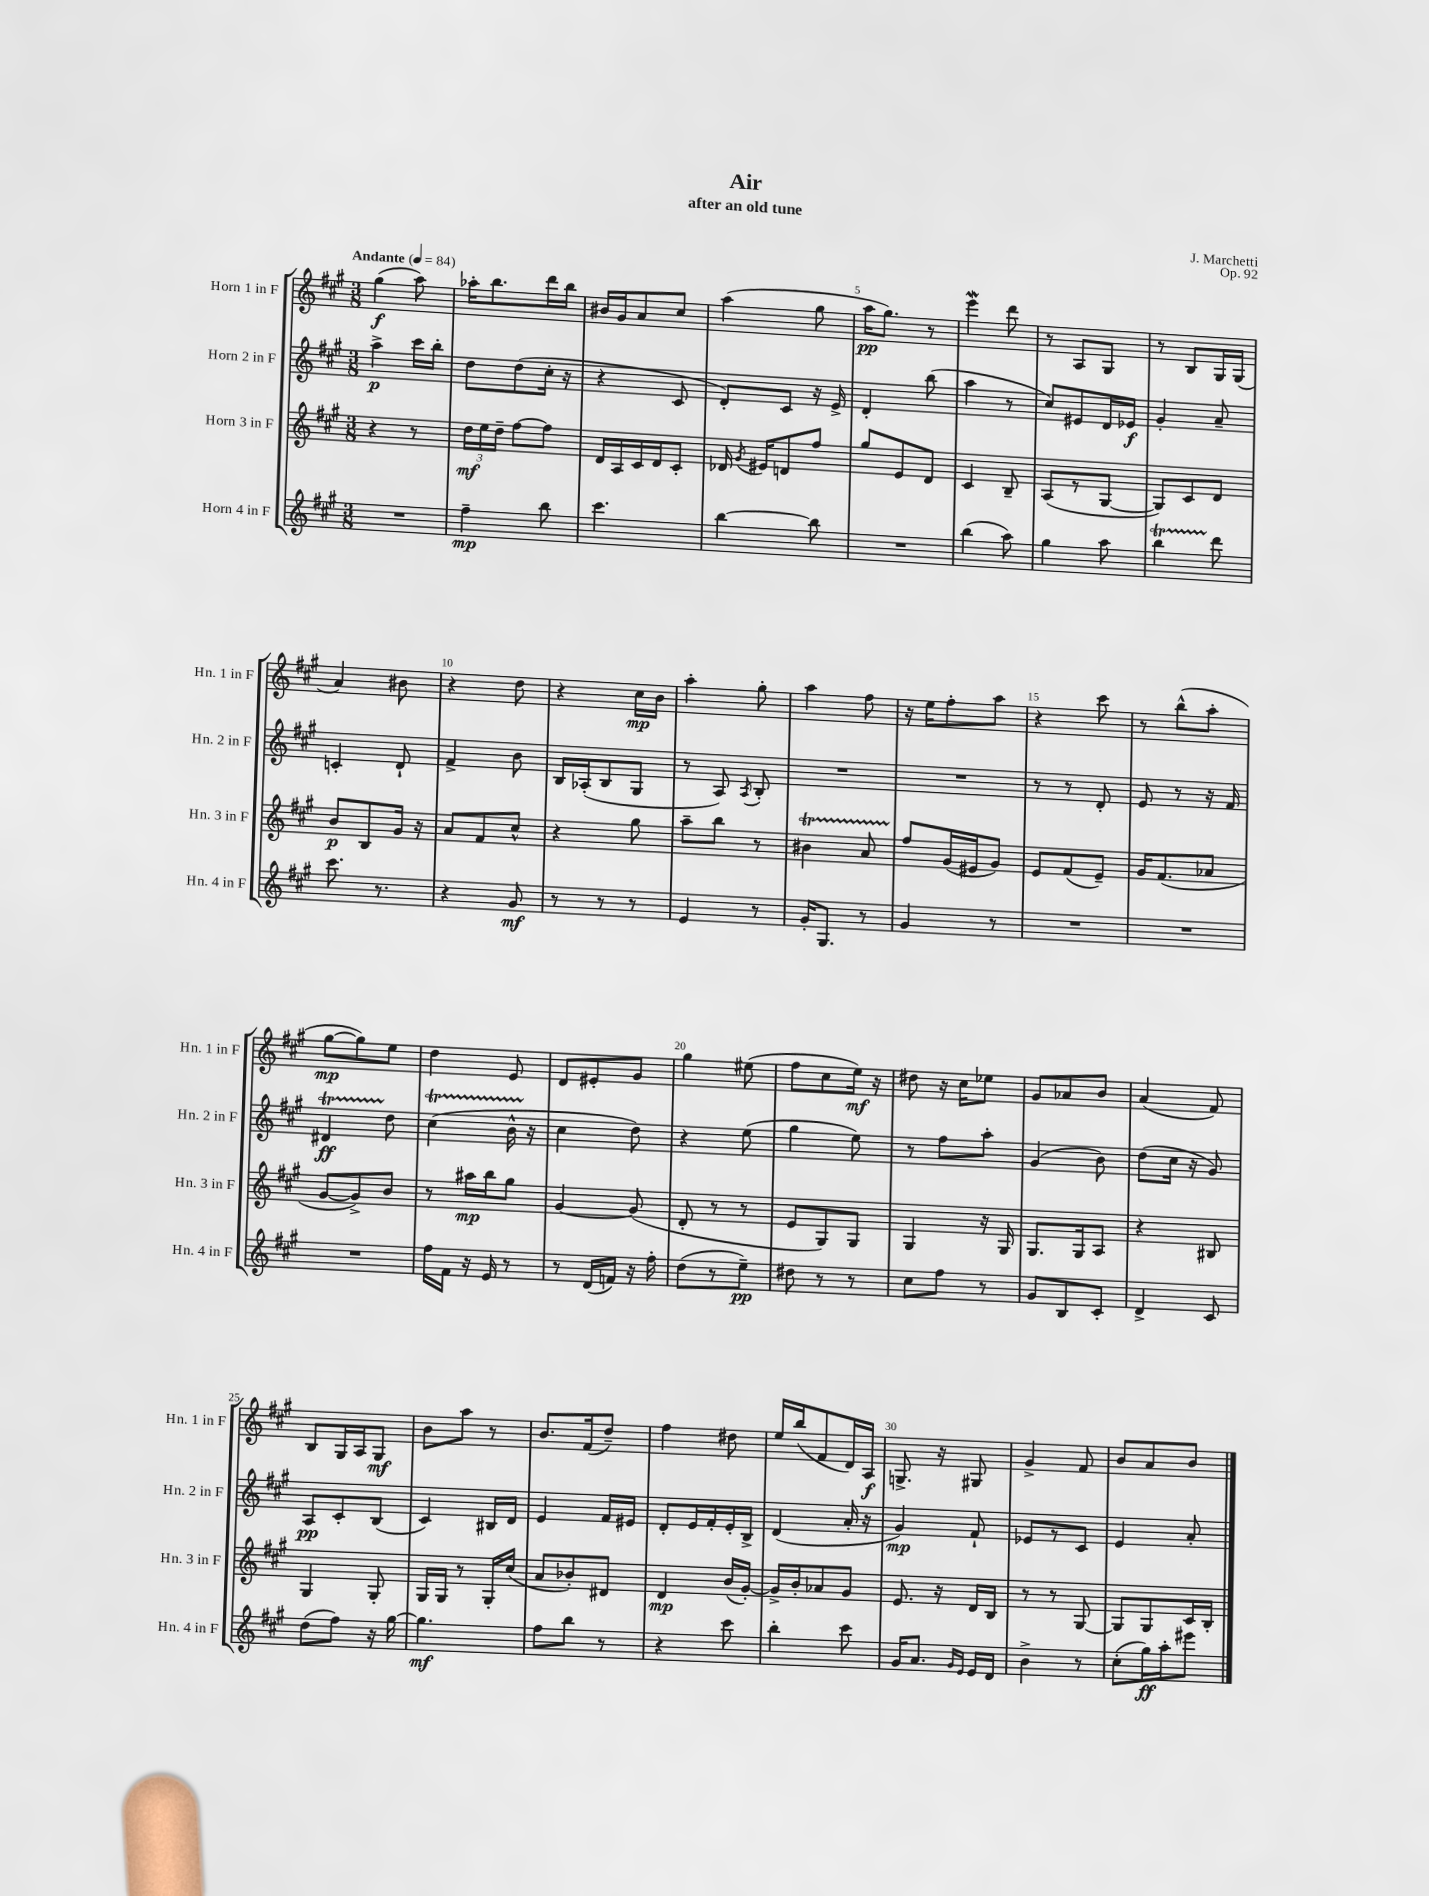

**kern	**kern	**kern	**kern
*staff4	*staff3	*staff2	*staff1
*clefG2	*clefG2	*clefG2	*clefG2
*k[f#c#g#]	*k[f#c#g#]	*k[f#c#g#]	*k[f#c#g#]
*M3/8	*M3/8	*M3/8	*M3/8
*MM84	*MM84	*MM84	*MM84
4.r	4r	4aa^	(4gg#
.	8r	16ccc#	8aa)
.	.	16bb'	.
=	=	=	=
4ff#~	24dd	8dd	16aa-'
.	24ee	.	.
.	.	.	8.bb
.	24dd~	.	.
.	[8ff#	(8dd	.
8bb	8ff#]	16cc#'	16ddd
.	.	16r	16bb
=	=	=	=
4.ccc#	16d	4r	16b#
.	16A	.	16g#
.	16c#	.	8a
.	16d	.	.
.	8c#'	8c#	8cc#
=	=	=	=
[4bb	16d-	8d')	(4aa
.	8qg#	.	.
.	16e#	.	.
.	8d	8c#	.
8bb]	8ff#	16r	8gg#
.	.	16e^	.
=	=	=	=
4.r	8gg#	4d'	16aa
.	.	.	8.gg#)
.	8e	.	.
.	8d	(8bb	8r
=	=	=	=
(4bb	4c#	4aa	4eee
8aa)	8B~	8r	8ddd
=	=	=	=
4gg#	(8A	8cc#)	8r
.	8r	8e#	8A
8aa	[8G#	16d	8G#
.	.	16e-	.
=	=	=	=
4bb	8G#])	4g#'	8r
.	8c#	.	8B
8ddd	8d	8a~	16G#
.	.	.	(16G#
=	=	=	=
8.ccc#	8b	4c'	4a)
.	8B	.	.
8.r	.	.	.
.	16g#	8d`	8b#
.	16r	.	.
=	=	=	=
4r	8a	4f#^	4r
.	8f#	.	.
8g#	8cc#^^	8b	8dd
=	=	=	=
8r	4r	16B	4r
.	.	(16A-'	.
8r	.	8B	.
8r	8gg#	8G#	16cc#
.	.	.	16b
=	=	=	=
4e	8aa~	8r	4aa'
.	8bb	8A)	.
.	.	8qA	.
8r	8r	8B'	8gg#'
=	=	=	=
16g#'	4b#	4.r	4aa
8.G#	.	.	.
8r	8a	.	8ff#
=	=	=	=
4g#	8ff#	4.r	16r
.	.	.	16ee
.	(16g#	.	8ff#'
.	16e#	.	.
8r	8g#)	.	8aa
=	=	=	=
4.r	8e	8r	4r
.	(8f#	8r	.
.	8e~)	8d'	8ccc#
=	=	=	=
4.r	16g#	8e	8r
.	(8.f#	.	.
.	.	8r	(8bb^^
.	8a-	16r	8aa'
.	.	16f#	.
=	=	=	=
4.r	[8g#	4d#	[8gg#
.	8g#^])	.	8gg#])
.	8b	8dd	8ee
=	=	=	=
16ff#	8r	(4cc#	4dd
16f#	.	.	.
16r	16aa#	.	.
16e	16bb	.	.
8r	8gg#	16b^^	8e
.	.	16r	.
=	=	=	=
8r	[4g#	4cc#	8d
(16d	.	.	8e#'
16f)	.	.	.
16r	(8g#]	8dd)	8g#
16ff#'	.	.	.
=	=	=	=
(8dd	8d'	4r	4gg#
8r	8r	.	.
8ee~)	8r	(8ee	(8ee#
=	=	=	=
8dd#	8e	4gg#	8ff#
8r	8G#)	.	8cc#
8r	8G#	8ee)	16ee)
.	.	.	16r
=	=	=	=
8cc#	4G#	8r	8dd#
8ff#	.	8ff#	16r
.	.	.	16cc#
8r	16r	8aa'	8ee-
.	16G#	.	.
=	=	=	=
8g#	8.G#	(4g#	8g#
8B	.	.	8a-
.	16G#	.	.
8c#'	8A	8b)	8b
=	=	=	=
4d^	4r	(8dd	(4a
.	.	16cc#	.
.	.	16r	.
8c#	8B#	8g#)	8f#)
=	=	=	=
(8dd	4G#	8A	8B
8ff#)	.	8c#'	16G#
.	.	.	16A
16r	8G#'	(8B	8G#
[16gg#	.	.	.
=	=	=	=
4.gg#]	16G#	4c#)	8b
.	16G#	.	.
.	8r	.	8aa
.	16G#'	16B#	8r
.	(16cc#	16d	.
=	=	=	=
8ff#	8a	4e	8.b
8bb	8b-')	.	.
.	.	.	(16f#
8r	8d#	16f#	8dd~)
.	.	16e#	.
=	=	=	=
4r	4d	8d'	4ff#
.	.	16e	.
.	.	16f#'	.
8ccc#	(16b	16e'	8dd#
.	[16g#')	16B^	.
=	=	=	=
4bb'	16g#^]	(4d	16ee
.	16b'	.	(16bb
.	8a-	.	8f#
8ccc#	8g#	16a'	16d)
.	.	16r	16A
=	=	=	=
16g#	8.e	4g#)	8.G^
8.a	.	.	.
.	16r	.	16r
16qqg#	.	.	.
16qqe	.	.	.
16e	16d	8f#`	8G#
16d	16B	.	.
=	=	=	=
4b^	8r	8e-	4g#^
.	8r	8r	.
8r	[8G#	8c#	8f#
=	=	=	=
(8cc#'	8G#]	4e	8b
16gg#)	8G#	.	8a
16aa'	.	.	.
8eee#	16c#	8a'	8b
.	16B'	.	.
==	==	==	==
*-	*-	*-	*-
